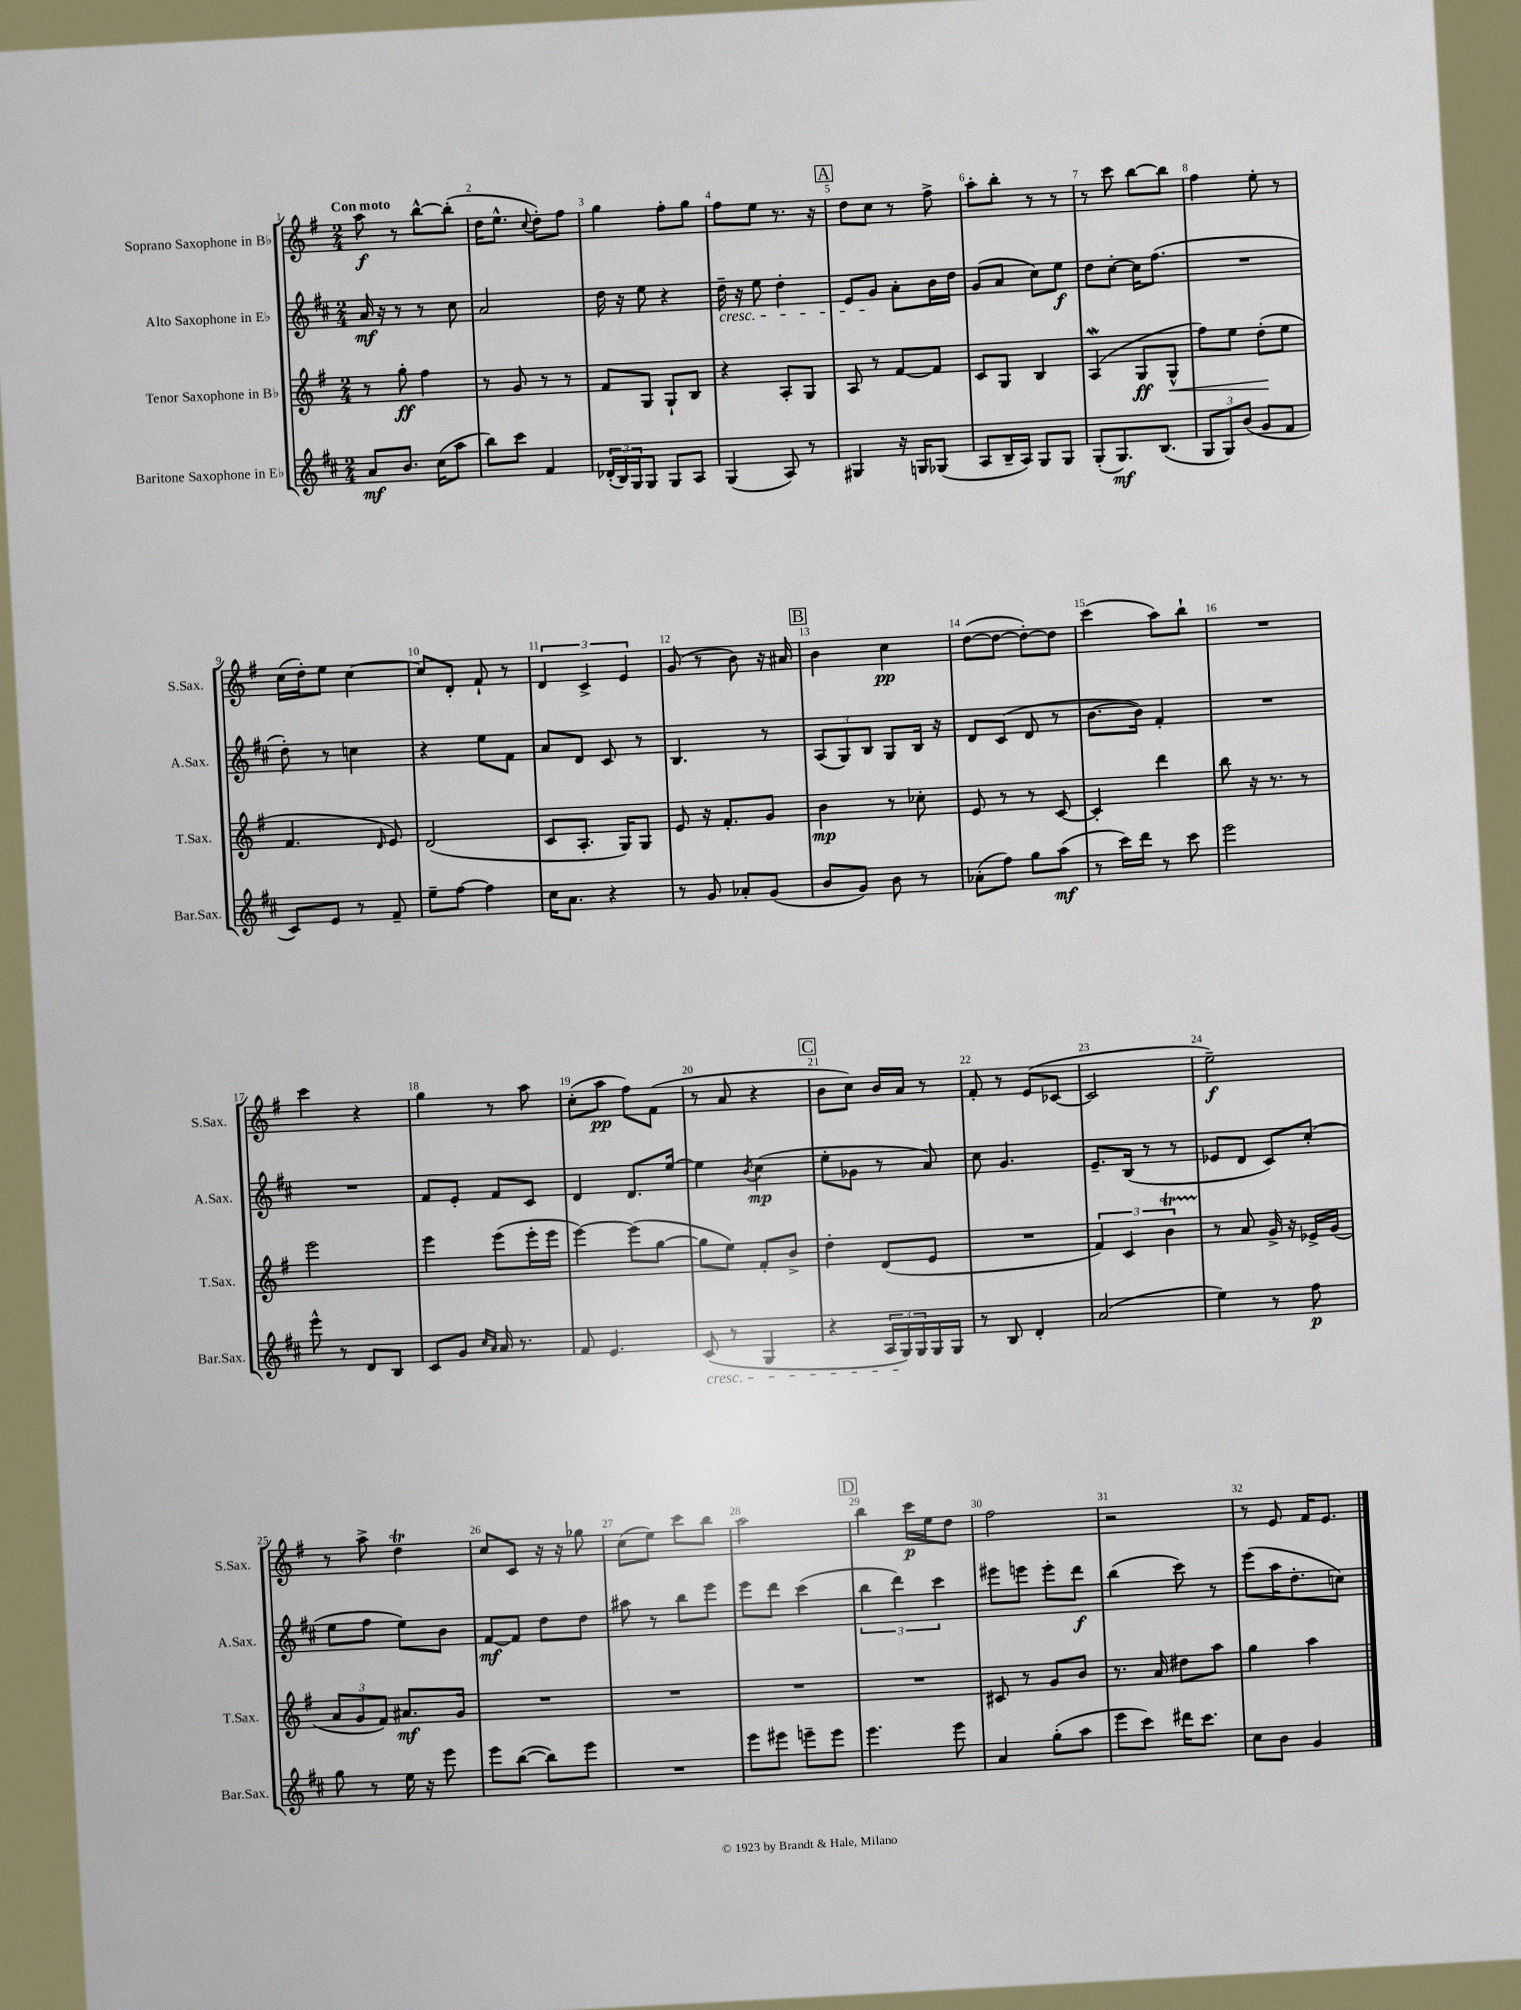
<<
\new StaffGroup <<
\new Staff = "s0" \with { instrumentName = "Soprano Saxophone in Bb" shortInstrumentName = "S.Sax." } {
    \clef treble \key g \major \numericTimeSignature \time 2/4 \tempo "Con moto"
    a''8\f r8 b''8~-^ b''8-.( |
    d''16 e''8.-^ \appoggiatura { c''8 } d''8-.) fis''8 |
    g''4 fis''8-. g''8 |
    fis''8 e''8 r8. r16 |
    \mark \markup { \box "A" } d''8 c''8 r8 fis''8-> |
    a''8-. b''8-. r8 r8 |
    r8 c'''8 b''8~ b''8 |
    fis''4 e''8-. r8 |
    c''16( d''16-.) e''8 c''4~ |
    c''8 d'8-. fis'8-! r8 |
    \tuplet 3/2 { d'4 c'4-> e'4 } |
    g'8( r8 b'8) r16 ais'16 |
    \mark \markup { \box "B" } b'4 c''4\pp |
    d''8~( d''8~ d''8~-.) d''8 |
    c'''4( a''8) b''8-! |
    R2 |
    c'''4 r4 |
    g''4 r8 a''8 |
    c''8-.( a''8\pp fis''8) fis'8( |
    r8 a'8 r4 |
    \mark \markup { \box "C" } b'8 c''8) b'16 a'16 r8 |
    fis'8-. r8 e'8( ces'8~ |
    ces'2 |
    e''2--\f) |
    r8 a''8-> d''4\trill |
    c''8 c'8 r16 r16 ges''8 |
    c''8( e''8) c'''8 b''8 |
    a''2 |
    \mark \markup { \box "D" } b''4 c'''16\p e''16 d''8 |
    fis''2 |
    r2 |
    r8 e'8 fis'16 e'8. \bar "|." |
}
\new Staff = "s1" \with { instrumentName = "Alto Saxophone in Eb" shortInstrumentName = "A.Sax." } {
    \clef treble \key d \major \numericTimeSignature \time 2/4
    a'16\mf r16 r8 r8 cis''8 |
    a'2 |
    d''16 r16 e''8 r4 |
    d''16--\cresc r16 e''8 d''4-. |
    \mark \markup { \box "A" } e'8 g'8\! a'8-. b'16 d''16 |
    g'8( a'8 cis''8) e''8\f |
    d''8 cis''8~-. cis''16 fis''8.( |
    R2 |
    d''8-.) r8 c''4 |
    r4 e''8 fis'8 |
    a'8 d'8 cis'8 r8 |
    b4. r8 |
    \mark \markup { \box "B" } \tuplet 3/2 { a8( g8) b8 } g8 b16 r16 |
    d'8 cis'8( d'8 r8 |
    b'8.~ b'16) fis'4-. |
    R2 |
    R2 |
    fis'8 e'8-. fis'8 cis'8 |
    d'4 d'8. e''16~ |
    e''4 \acciaccatura { b'8 } cis''4\mp( |
    \mark \markup { \box "C" } e''8-. ges'8 r8 a'8) |
    cis''8 g'4. |
    e'8.-- b16( r8 r8 |
    ees'8 d'8 cis'8) cis''8-.( |
    e''8 fis''8 e''8) b'8 |
    fis'8~\mf fis'8 d''8 d''8 |
    ais''8 r8 b''8 e'''8 |
    e'''8 d'''8 cis'''4( |
    \mark \markup { \box "D" } \tuplet 3/2 { b''4 d'''4) cis'''4 } |
    eis'''8 e'''8 e'''8-. d'''8\f |
    b''4( cis'''8) r8 |
    e'''8( a''16 d''8.-. c''8) \bar "|." |
}
\new Staff = "s2" \with { instrumentName = "Tenor Saxophone in Bb" shortInstrumentName = "T.Sax." } {
    \clef treble \key g \major \numericTimeSignature \time 2/4
    r8 g''8-.\ff fis''4 |
    r8 g'8 r8 r8 |
    fis'8 g8 g8-! b8 |
    r4 a8-. g8 |
    \mark \markup { \box "A" } a8 r8 fis'8~ fis'8 |
    c'8 g8 b4 |
    a4\mordent( g8\ff g8-^\< |
    fis''8) e''8 d''8-.\!( e''8 |
    fis'4. \grace { d'16 } e'8) |
    d'2( |
    c'8 a8.-. g16) g8 |
    e'8 r16 fis'8.-. g'8 |
    \mark \markup { \box "B" } b'4\mp r8 ces''8-. |
    e'8 r8 r8 c'8~ |
    c'4-. d'''4 |
    b''8 r16 r8. r8 |
    e'''2 |
    e'''4 e'''8( e'''16-. e'''16 |
    e'''4~) e'''8( g''8~ |
    g''8 e''8) fis'8-. b'8-> |
    \mark \markup { \box "C" } d''4-. d'8( e'8 |
    R2 |
    \tuplet 3/2 { fis'4) c'4 b'4\startTrillSpan } |
    r8\stopTrillSpan a'8 g'16-> r16 ees'16-> g'16( |
    \tuplet 3/2 { a'8 g'8 fis'8) } ais'8.\mf g'16 |
    R2 |
    R2 |
    R2 |
    \mark \markup { \box "D" } R2 |
    cis'8 r8 g'8 b'8 |
    r8. a'16 dis''8 a''8 |
    g''4 a''4 \bar "|." |
}
\new Staff = "s3" \with { instrumentName = "Baritone Saxophone in Eb" shortInstrumentName = "Bar.Sax." } {
    \clef treble \key d \major \numericTimeSignature \time 2/4
    a'8\mf b'8. cis''16( a''8 |
    b''8) cis'''8 fis'4 |
    \tuplet 3/2 { des'16-.( b16) g16 } g8 g8 a8 |
    g4( a8) r8 |
    \mark \markup { \box "A" } gis4 r16 g16 ges8( |
    a8 b16-- a16) g8 g8 |
    g8-.( g8.\mf) b8.( |
    \tuplet 3/2 { g8 g8) b'8( } g'8 fis'8 |
    cis'8) e'8 r8 fis'8-- |
    e''8-- fis''8~ fis''4 |
    cis''16 a'8. r4 |
    r8 g'8 aes'8-. g'8( |
    \mark \markup { \box "B" } b'8 g'8) b'8 r8 |
    aes'8-.( fis''8) g''8 a''8\mf( |
    r8 cis'''16) d'''16 r8 cis'''8 |
    e'''2 |
    e'''8-^ r8 d'8 b8 |
    cis'8 g'8 \grace { cis''16 a'16 } a'16 r8. |
    fis'8 e'4. |
    cis'8\cresc( r8 g4 |
    \mark \markup { \box "C" } r4 \tuplet 3/2 { a16 g16\!) g16 } g16 g16 |
    r8 b8 d'4-. |
    a'2( |
    e''4) r8 fis''8\p |
    g''8 r8 e''16 r16 e'''8 |
    e'''8 b''8~( b''8) e'''8 |
    R2 |
    e'''8 eis'''8 e'''8-- e'''8 |
    \mark \markup { \box "D" } e'''4. e'''8 |
    a'4 g''8-.( a''8 |
    e'''8 cis'''8) dis'''16 cis'''8. |
    cis''8 b'8 g'4 \bar "|." |
}
>>
>>
\layout { \context { \Score \override BarNumber.break-visibility = ##(#f #t #t) barNumberVisibility = #all-bar-numbers-visible } }
